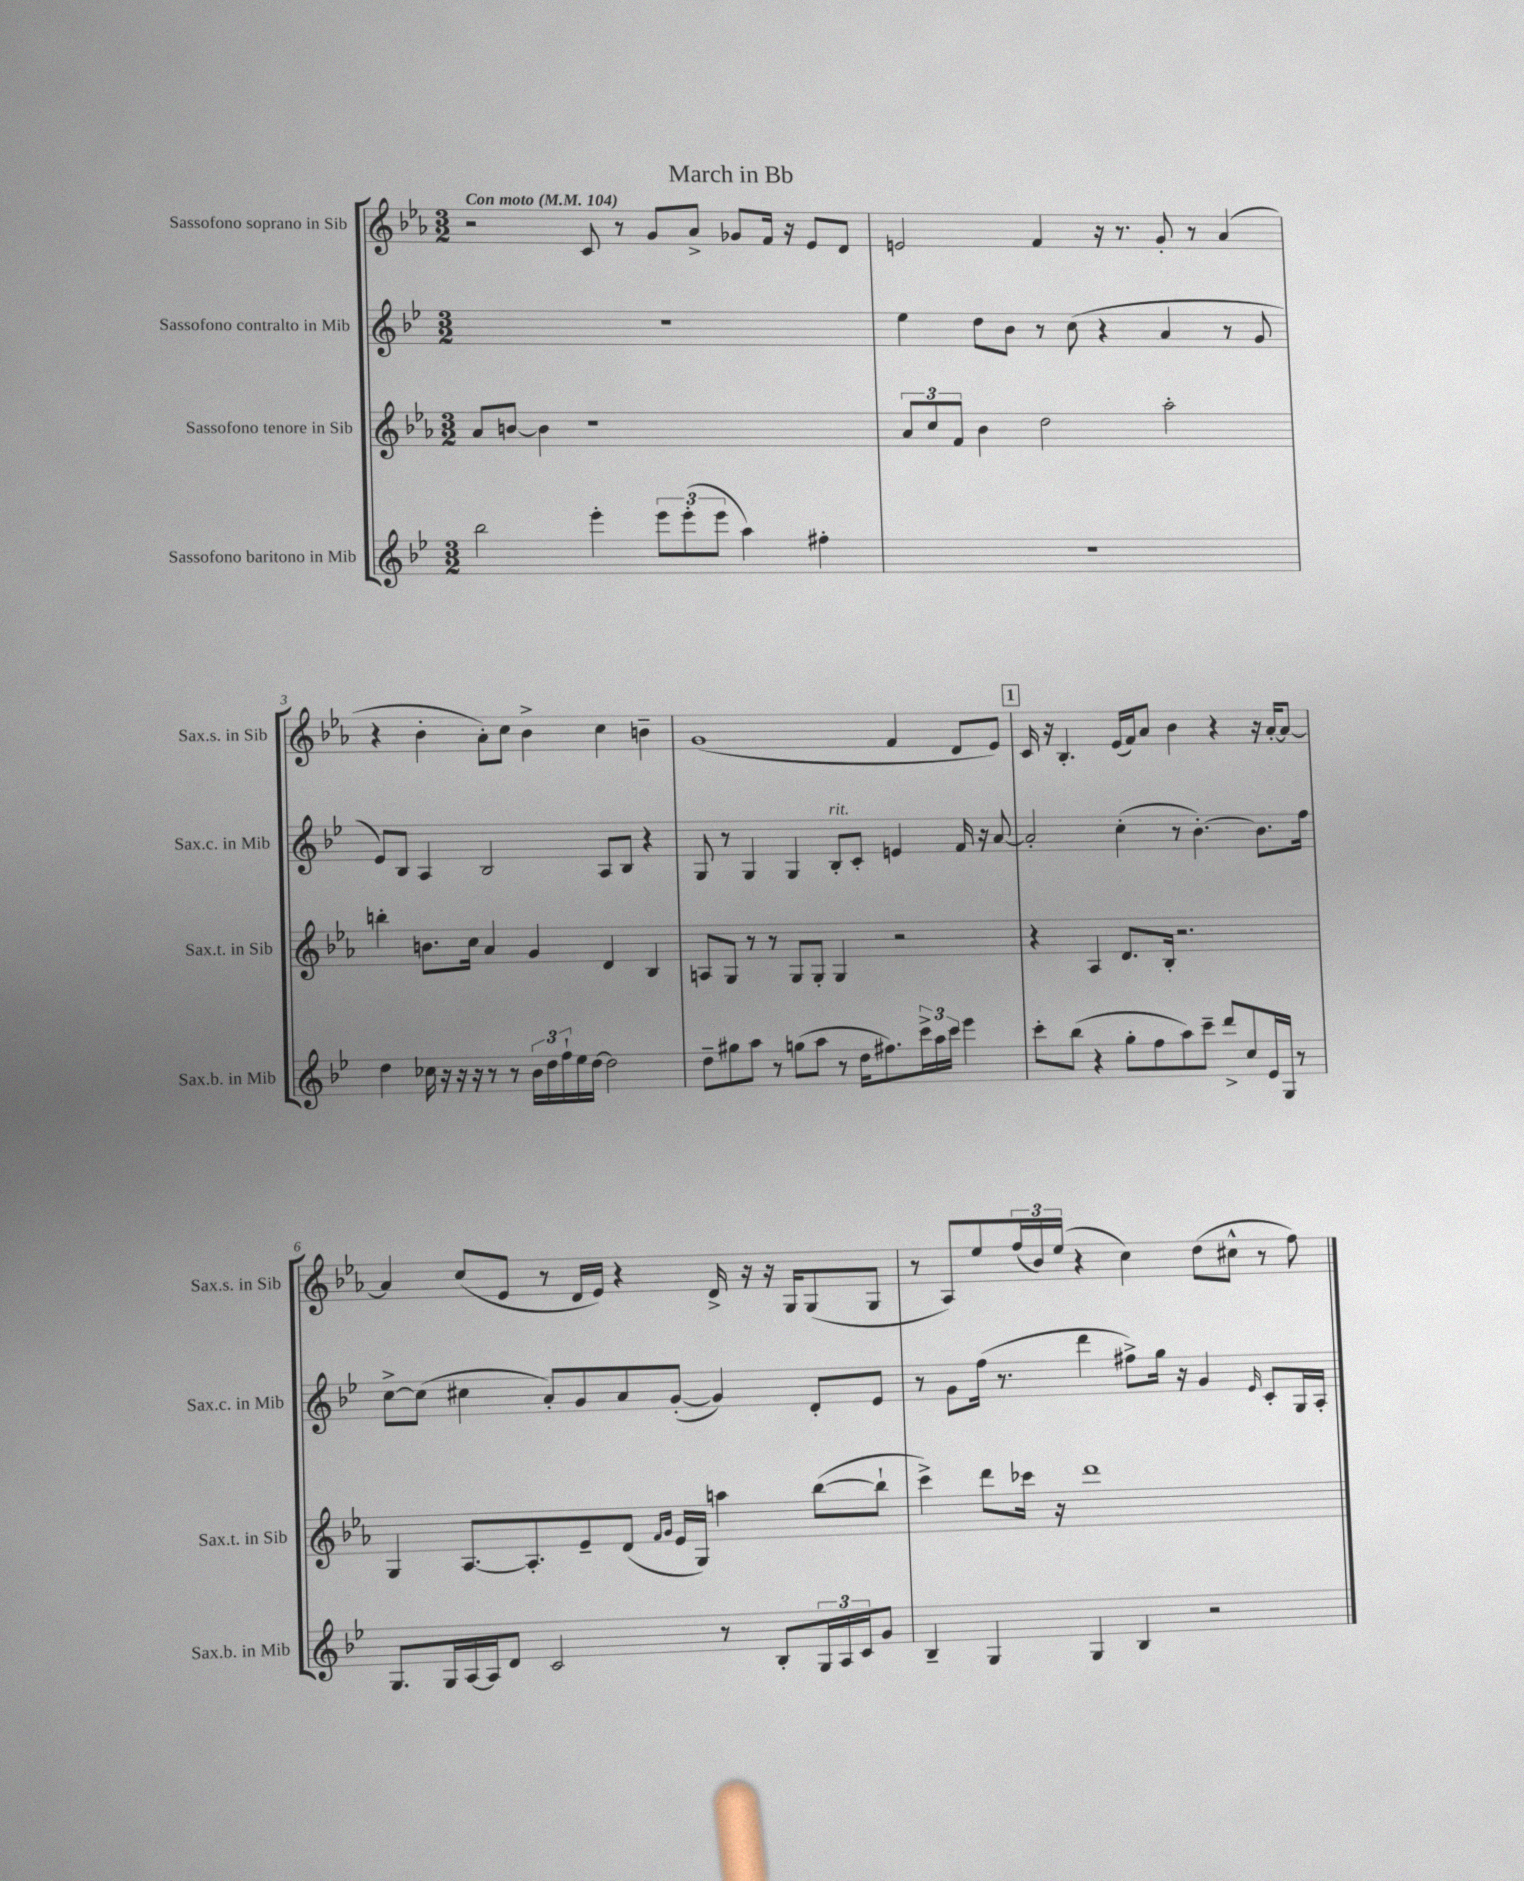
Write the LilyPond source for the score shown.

\header { title = "March in Bb" }
<<
\new StaffGroup <<
\new Staff = "s0" \with { instrumentName = "Sassofono soprano in Sib" shortInstrumentName = "Sax.s. in Sib" } {
    \clef treble \key ees \major \numericTimeSignature \time 3/2 \tempo "Con moto" 4 = 104
    r2 c'8 r8 g'8 aes'8-> ges'8 f'16 r16 ees'8 d'8 |
    e'2 f'4 r16 r8. g'8-. r8 aes'4( |
    r4 bes'4-. aes'8-.) c''8 bes'4-> c''4 b'4-- |
    g'1( f'4 d'8 ees'8) |
    \mark \markup { \box "1" } c'16 r16 bes4.-. ees'16( f'16) aes'8 bes'4 r4 r16 aes'16~-. aes'8~ |
    aes'4 c''8( ees'8 r8 d'16 ees'16) r4 d'16-> r16 r16 g16 g8( g8 |
    r8 aes8) ees''8 \tuplet 3/2 { f''16( bes'16) ees''16( } r4 c''4) d''8( cis''8-^ r8 f''8) \bar "|." |
}
\new Staff = "s1" \with { instrumentName = "Sassofono contralto in Mib" shortInstrumentName = "Sax.c. in Mib" } {
    \clef treble \key bes \major \numericTimeSignature \time 3/2
    R1. |
    ees''4 d''8 bes'8 r8 c''8( r4 a'4 r8 g'8 |
    ees'8) bes8 a4 bes2 a8 bes8 r4 |
    g8 r8 g4 g4 bes8-.^\markup { \italic "rit." } c'8-. e'4 f'16 r16 a'8~ |
    \mark \markup { \box "1" } a'2-. c''4-.( r8 bes'4.~-.) bes'8. f''16 |
    c''8~-> c''8( cis''4 a'8-.) g'8 a'8 g'8~-.( g'4) d'8-. ees'8 |
    r8 g'8 f''16( r8. d'''4 fis''8->) g''16 r16 g'4 \grace { ees'16 } c'8-. g16 a16-. \bar "|." |
}
\new Staff = "s2" \with { instrumentName = "Sassofono tenore in Sib" shortInstrumentName = "Sax.t. in Sib" } {
    \clef treble \key ees \major \numericTimeSignature \time 3/2
    aes'8 b'8~ b'4 r1 |
    \tuplet 3/2 { aes'8 c''8 f'8 } bes'4 d''2 aes''2-. |
    b''4-. b'8. c''16 aes'4 g'4 d'4 bes4 |
    a8 g8 r8 r8 g8 g8-. g4 r2 |
    \mark \markup { \box "1" } r4 aes4 d'8. bes16-. r2. |
    g4 aes8.~ aes8.-. ees'8-- d'8( \grace { f'16 g'16 } ees'16 g16) a''4 bes''8~( bes''8-! |
    c'''4->) d'''8 ces'''16 r16 d'''1 \bar "|." |
}
\new Staff = "s3" \with { instrumentName = "Sassofono baritono in Mib" shortInstrumentName = "Sax.b. in Mib" } {
    \clef treble \key bes \major \numericTimeSignature \time 3/2
    bes''2 ees'''4-. \tuplet 3/2 { ees'''8 ees'''8-.( ees'''8 } a''4) fis''4-. |
    R1. |
    d''4 ces''16 r16 r16 r16 r8 r8 \tuplet 3/2 { bes'16 d''16 f''16-! } ees''16 d''16~ d''2 |
    d''8-- gis''8 a''8 r8 g''8( a''8 r8 d''16 fis''8.) \tuplet 3/2 { c'''16-> a''16 c'''16 } ees'''4 |
    \mark \markup { \box "1" } c'''8-. bes''8( r4 g''8-. f''8 a''8) c'''8-- d'''8-> c''8 ees'16 g16 r8 |
    g8. g16 a16~ a16 d'8 c'2 r8 bes8-. \tuplet 3/2 { g16 a16 c'16 } g'8 |
    bes4-- g4 g4 bes4 r2 \bar "|." |
}
>>
>>
